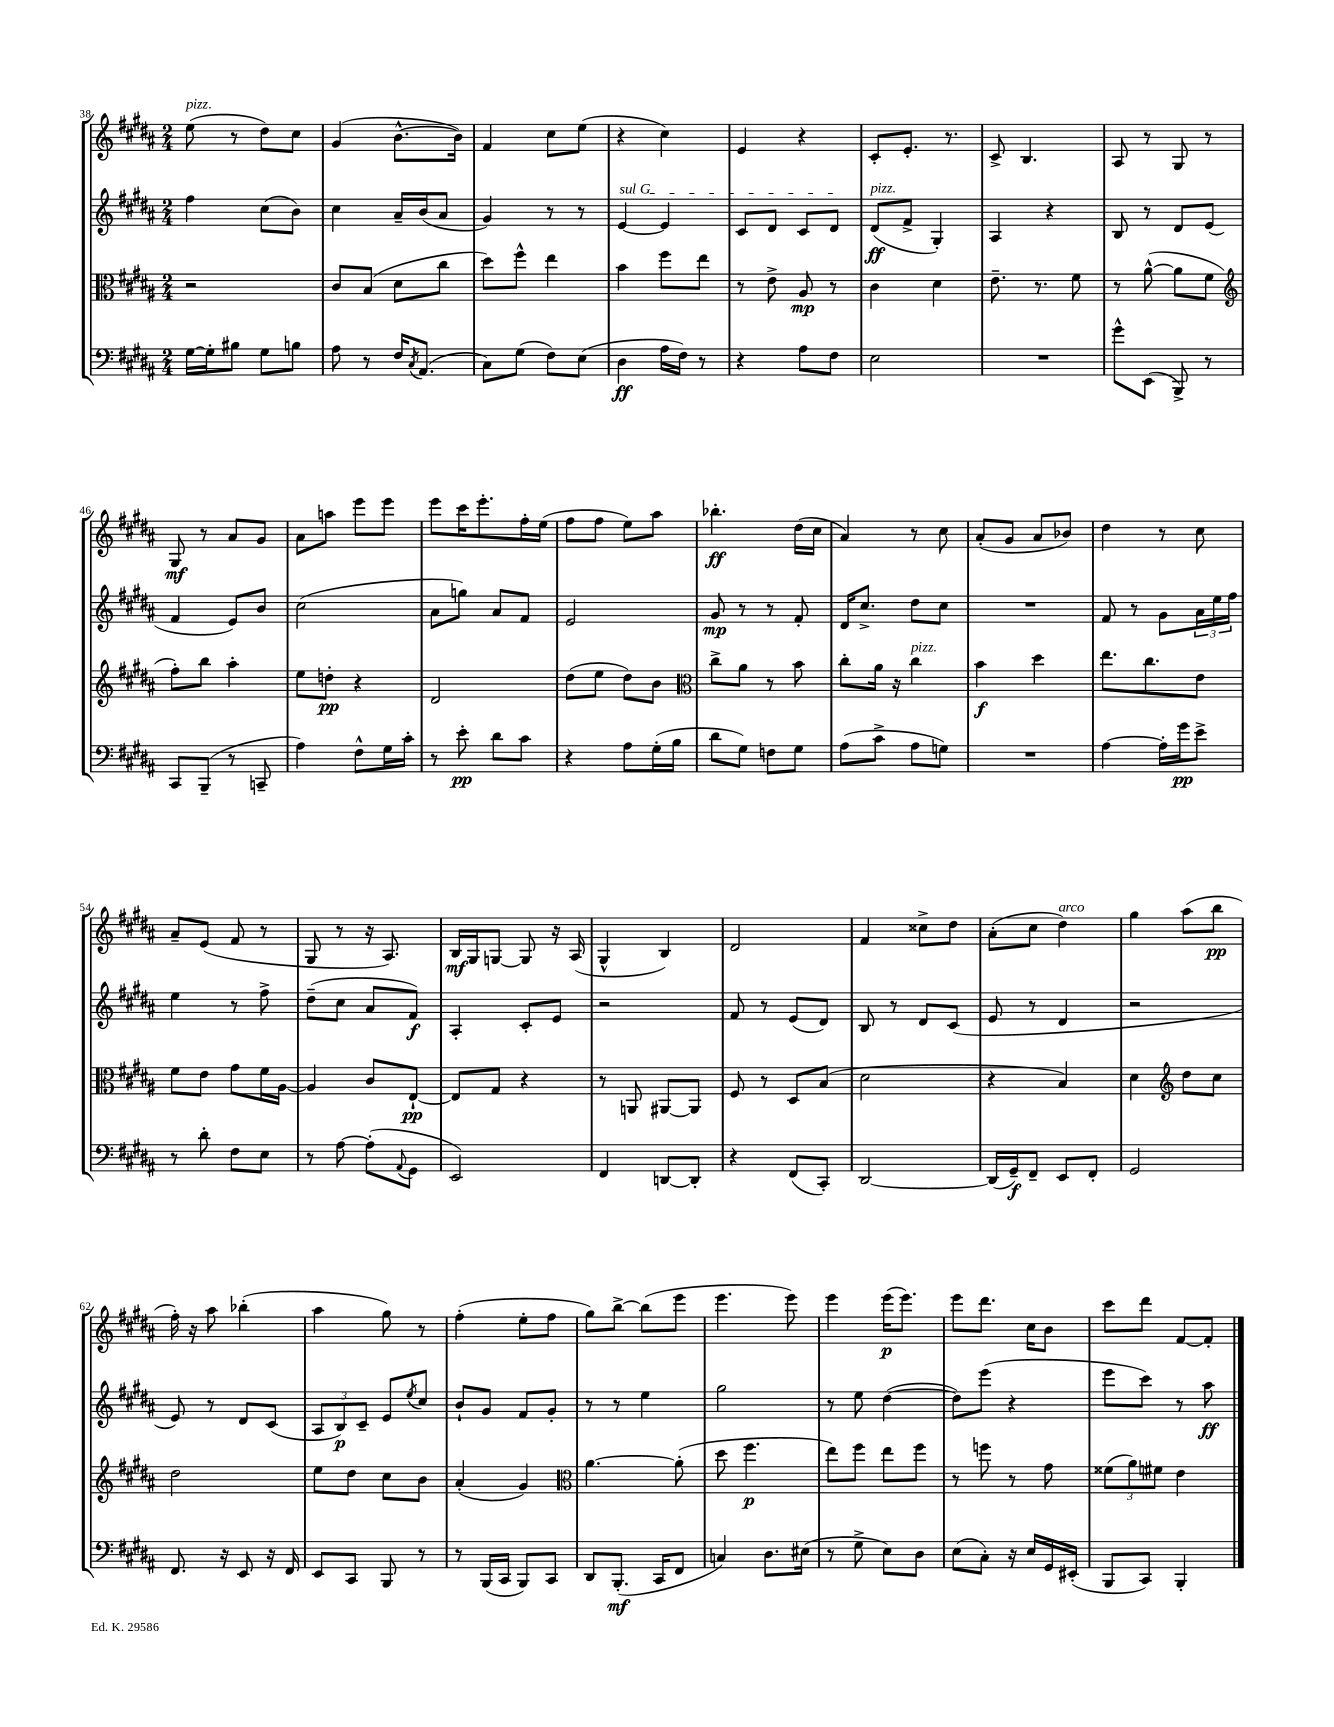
<<
\new StaffGroup <<
\new Staff = "s0" {
    \clef treble \key b \major \numericTimeSignature \time 2/4
    e''8^\markup { \italic "pizz." }( r8 dis''8) cis''8 |
    gis'4( b'8.~-^ b'16) |
    fis'4 cis''8 e''8( |
    r4 cis''4) |
    e'4 r4 |
    cis'8-. e'8.-. r8. |
    cis'8-> b4. |
    ais8 r8 gis8 r8 |
    gis8\mf r8 ais'8 gis'8 |
    ais'8 a''8 e'''8 e'''8 |
    e'''8 cis'''16 e'''8.-. fis''16-. e''16( |
    fis''8 fis''8 e''8) ais''8 |
    bes''4.-.\ff dis''16( cis''16 |
    ais'4) r8 cis''8 |
    ais'8-.( gis'8 ais'8 bes'8) |
    dis''4 r8 cis''8 |
    ais'8-- e'8( fis'8 r8 |
    gis8 r8 r16 ais8.) |
    b16\mf gis16 g8~ g8 r16 ais16( |
    gis4-^ b4) |
    dis'2 |
    fis'4 cisis''8-> dis''8 |
    ais'8-.( cis''8 dis''4^\markup { \italic "arco" }) |
    gis''4 ais''8( b''8\pp |
    fis''16-.) r16 ais''8 bes''4-.( |
    ais''4 gis''8) r8 |
    fis''4-.( e''8-. fis''8 |
    gis''8) b''8~-> b''8( e'''8 |
    e'''4. e'''8) |
    e'''4 e'''16\p( e'''8.) |
    e'''8 dis'''8. cis''16 b'8 |
    cis'''8 dis'''8 fis'8~ fis'8-. \bar "|." |
}
\new Staff = "s1" {
    \clef treble \key b \major \numericTimeSignature \time 2/4
    fis''4 cis''8( b'8) |
    cis''4 ais'16-- b'16( ais'8 |
    gis'4) r8 r8 |
    \once \override TextSpanner.bound-details.left.text = \markup { \italic "sul G" } e'4~\startTextSpan e'4 |
    cis'8 dis'8 cis'8 dis'8\stopTextSpan |
    dis'8\ff^\markup { \italic "pizz." }( fis'8-> gis4-.) |
    ais4 r4 |
    b8 r8 dis'8 e'8( |
    fis'4 e'8) b'8 |
    cis''2( |
    ais'8 g''8) ais'8 fis'8 |
    e'2 |
    gis'8\mp r8 r8 fis'8-. |
    dis'16 cis''8.-> dis''8 cis''8 |
    R2 |
    fis'8 r8 gis'8 \tuplet 3/2 { ais'16 e''16 fis''16 } |
    e''4 r8 fis''8-> |
    dis''8--( cis''8 ais'8 fis'8\f) |
    ais4-. cis'8-. e'8 |
    r2 |
    fis'8 r8 e'8( dis'8) |
    b8 r8 dis'8 cis'8( |
    e'8 r8 dis'4 |
    r2 |
    e'8) r8 dis'8 cis'8( |
    \tuplet 3/2 { ais8 b8\p) cis'8-- } e'8 \acciaccatura { e''8 } cis''8 |
    b'8-! gis'8 fis'8 gis'8-. |
    r8 r8 e''4 |
    gis''2 |
    r8 e''8 dis''4~( |
    dis''8) e'''8( r4 |
    e'''8 cis'''8) r8 ais''8\ff \bar "|." |
}
\new Staff = "s2" {
    \clef alto \key b \major \numericTimeSignature \time 2/4
    r2 |
    cis'8 b8( dis'8 cis''8 |
    dis''8) fis''8-^ e''4 |
    b'4 fis''8 e''8 |
    r8 e'8-> ais8\mp r8 |
    cis'4 dis'4 |
    e'8.-- r8. fis'8 |
    r8 ais'8~-^( ais'8 fis'8 |
    \clef treble fis''8-.) b''8 ais''4-. |
    e''8 d''8-.\pp r4 |
    dis'2 |
    dis''8( e''8 dis''8) b'8 |
    \clef alto cis''8-> ais'8 r8 b'8 |
    cis''8-. ais'16 r16 cis''4^\markup { \italic "pizz." } |
    b'4\f dis''4 |
    e''8. cis''8. e'8 |
    fis'8 e'8 gis'8 fis'16 ais16~ |
    ais4 cis'8 e8~-!\pp |
    e8 gis8 r4 |
    r8 a,8 ais,8~ ais,8 |
    fis8 r8 dis8 b8( |
    dis'2 |
    r4 b4) |
    dis'4 \clef treble dis''8 cis''8 |
    dis''2 |
    e''8 dis''8 cis''8 b'8 |
    ais'4-.( gis'4) |
    \clef alto ais'4.~ ais'8-.( |
    dis''8 fis''4.\p |
    e''8) fis''8 e''8 fis''8 |
    r8 f''8 r8 gis'8 |
    \tuplet 3/2 { fisis'8( ais'8) fis'8 } e'4 \bar "|." |
}
\new Staff = "s3" {
    \clef bass \key b \major \numericTimeSignature \time 2/4
    gis16~ gis16-. bis8 gis8 b8 |
    ais8 r8 fis16 \acciaccatura { cis8 } ais,8.( |
    cis8) gis8( fis8) e8( |
    dis4\ff ais16 fis16) r8 |
    r4 ais8 fis8 |
    e2 |
    R2 |
    gis'8-^ e,8( b,,8->) r8 |
    cis,8 b,,8--( r8 c,8-- |
    ais4) fis8-^ gis16 cis'16-. |
    r8 e'8-.\pp dis'8 cis'8 |
    r4 ais8 gis16-.( b16 |
    dis'8 gis8) f8 gis8 |
    ais8( cis'8-> ais8 g8) |
    R2 |
    ais4~ ais16-. gis'16\pp e'8-> |
    r8 dis'8-. fis8 e8 |
    r8 ais8~ ais8-.( \appoggiatura { ais,8 } gis,8 |
    e,2) |
    fis,4 d,8~ d,8-. |
    r4 fis,8( cis,8-.) |
    dis,2~ |
    dis,16( gis,16--\f) fis,8-- e,8 fis,8-. |
    gis,2 |
    fis,8. r16 e,8 r16 fis,16 |
    e,8 cis,8 b,,8 r8 |
    r8 b,,16( cis,16 b,,8) cis,8 |
    dis,8 b,,8.-.\mf( cis,16 fis,8 |
    c4) dis8. eis16( |
    r8 gis8-> e8) dis8 |
    e8( cis8-.) r16 e16 gis,16 eis,16-.( |
    b,,8 cis,8) b,,4-. \bar "|." |
}
>>
>>
\layout { \context { \Score currentBarNumber = #38 } }
